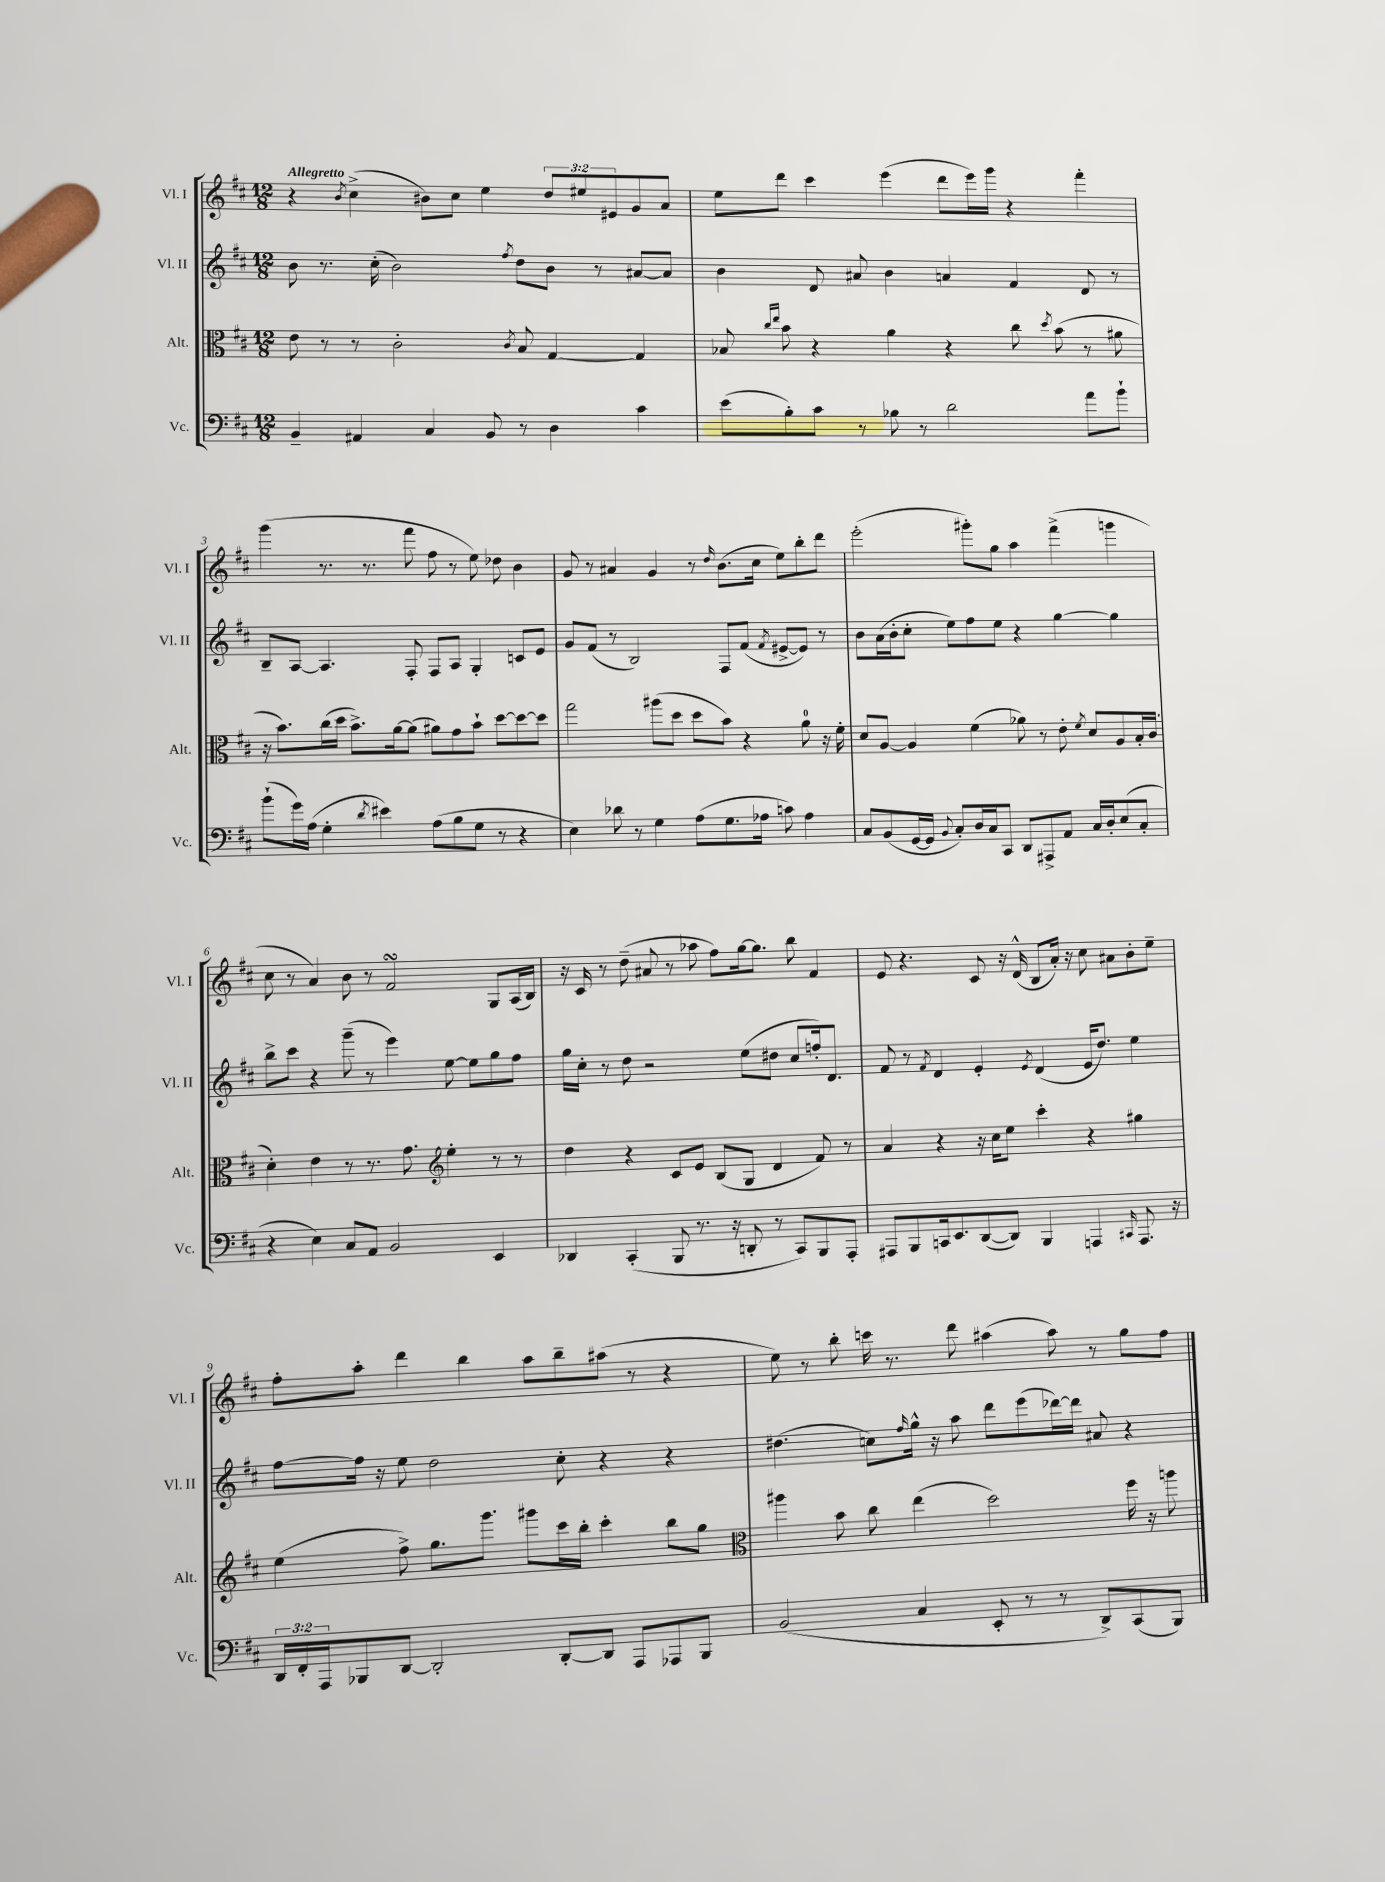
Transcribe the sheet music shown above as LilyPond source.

<<
\new StaffGroup <<
\new Staff = "s0" \with { instrumentName = "Vl. I" shortInstrumentName = "Vl. I" } {
    \clef treble \key d \major \numericTimeSignature \time 12/8 \override Staff.TupletNumber.text = #tuplet-number::calc-fraction-text \tempo "Allegretto"
    r4 \acciaccatura { b'8 } cis''4->( bis'8) cis''8 e''4 \tuplet 3/2 { d''8 eis''8 eis'8 } g'8 a'8 |
    e''8 d'''8 cis'''4 e'''4( d'''8 e'''16) g'''16 r4 fis'''4-. |
    g'''4( r8. r8. fis'''8 fis''8 r8 e''8) des''8 b'4 |
    g'8 r8 ais'4 g'4 r8 \grace { d''16 } b'8.( cis''16 e''8) b''8-. d'''8 |
    e'''2-.( gis'''8-.) g''8 a''4 fis'''4->( g'''4 |
    cis''8 r8 a'4) b'8 r8 fis'2\turn g8 a16( b16) |
    r16 cis'16 r8 d''8--( ais'8 r8 aes''8 fis''8) g''16~ g''8. b''8 fis'4 |
    e'8 r4. cis'8 r16 d'16-^( b8 a'16-.) r16 cis''8 ais'8 b'8-. e''8-- |
    fis''8-. a''8-. d'''4 b''4 a''8 b''8-- ais''8( r8 r4 |
    e''8) r8 b''8-. c'''16 r8. d'''8 ais''4( ais''8) r8 g''8 fis''8 \bar "|." |
}
\new Staff = "s1" \with { instrumentName = "Vl. II" shortInstrumentName = "Vl. II" } {
    \clef treble \key d \major \numericTimeSignature \time 12/8
    b'8 r8. cis''16-.( b'2) \acciaccatura { fis''8 } d''8 b'8 r8 ais'8~ ais'8 |
    b'4 d'8 ais'8 b'4 a'4 fis'4 d'8 r8 |
    b8-- a8~ a4. fis8-. fis8 a8 g4-. c'8 e'8 |
    g'8 fis'8( r8 b2) fis8 fis'8( \acciaccatura { fis'8 } eis'8~-> eis'8) r8 |
    b'8 a'16( b'16-. cis''8-. e''8) fis''8 e''8 r4 g''4~ g''4 |
    b''8-> cis'''8 r4 g'''8--( r8 e'''4) e''8~ e''8 g''8 fis''8 |
    g''16 cis''16-. r8 d''8 r2 e''8( dis''8 cis''8 f''16-.) d'8. |
    fis'8 r8 \acciaccatura { fis'8 } d'4 e'4-. \acciaccatura { e'8 } d'4( e'16 d''8.) e''4 |
    fis''8~ fis''16 r16 e''8 d''2 cis''8-. r4 r4 |
    dis''4.( c''8) \grace { fis''16 } g''16-^ r16 a''8 d'''8 e'''8( des'''16~) des'''16 ais'8 r4 \bar "|." |
}
\new Staff = "s2" \with { instrumentName = "Alt." shortInstrumentName = "Alt." } {
    \clef alto \key d \major \numericTimeSignature \time 12/8
    e'8 r8 r8 cis'2-. \acciaccatura { cis'8 } b8 g4~ g4 |
    bes8 \grace { cis''16 e''16 } b'8 r4 a'4 r4 cis''8 \acciaccatura { d''8 } b'8( r8 ais'8 |
    r16 b'8.) cis''16( d''16 b'8.->) a'16~ a'8( ais'8) g'8 b'8-! d''8~ d''8~ d''8 |
    g''2 ais''8( d''8 d''8 b'8) r4 a'8-0 r16 fis'16-. |
    d'8 a8~ a4 fis'4( aes'8) r8 e'8-. \acciaccatura { fis'8 } d'8 a8 b16-. cis'16( |
    d'4-.) e'4 r8 r8. g'8. \clef treble e''4-. r8 r8 |
    d''4 r4 cis'8 e'8 b8( g8 d'4 fis'8) r8 |
    a'4 r4 r16 cis''16 e''8 cis'''4-. r4 gis''4 |
    e''4( fis''8->) g''8. g'''8. gis'''8 cis'''16 b''16-. cis'''4-. b''8 g''8 |
    \clef alto ais''4 b'8 cis''8 e''4( d''2) fis''16 r16 a''8 \bar "|." |
}
\new Staff = "s3" \with { instrumentName = "Vc." shortInstrumentName = "Vc." } {
    \clef bass \key d \major \numericTimeSignature \time 12/8 \override Staff.TupletNumber.text = #tuplet-number::calc-fraction-text
    b,4-- ais,4 cis4 b,8 r8 d4 cis'4 |
    e'8( b8-.) cis'8 r8 bes8 r8 d'2 a'8 b'8-! |
    b'8-!( g'16) a16( g4-. \acciaccatura { d'8 } eis'4) a8( b8 g8 r8 r4 |
    e4) des'8 r8 g4 a8( g8. aes16 c'8) aes4 |
    cis8 b,8( g,16~ g,16 \appoggiatura { b,8 } cis8-.) d16 cis16 cis,8 d,8 ais,,8-> a,8 cis16 d16-. e8( cis8-. |
    r4 e4) cis8 a,8 b,2 e,4 |
    des,4 cis,4-.( b,,8 r8. r16 d,8-. r8 cis,8) b,,8 a,,8-. |
    ais,,8 b,,8 c,16 e,8. d,8~( d,8) b,,4 a,,4 \grace { cis,16 } a,,8. r16 |
    \tuplet 3/2 { d,16 fis,16-. a,,16 } bes,,8 d,8~ d,2-. d,8~-. d,8 a,,8 aes,,8 bes,,8 |
    b,2( cis4 e,8-. r8 r8 d,8->) cis,8( b,,8) \bar "|." |
}
>>
>>
